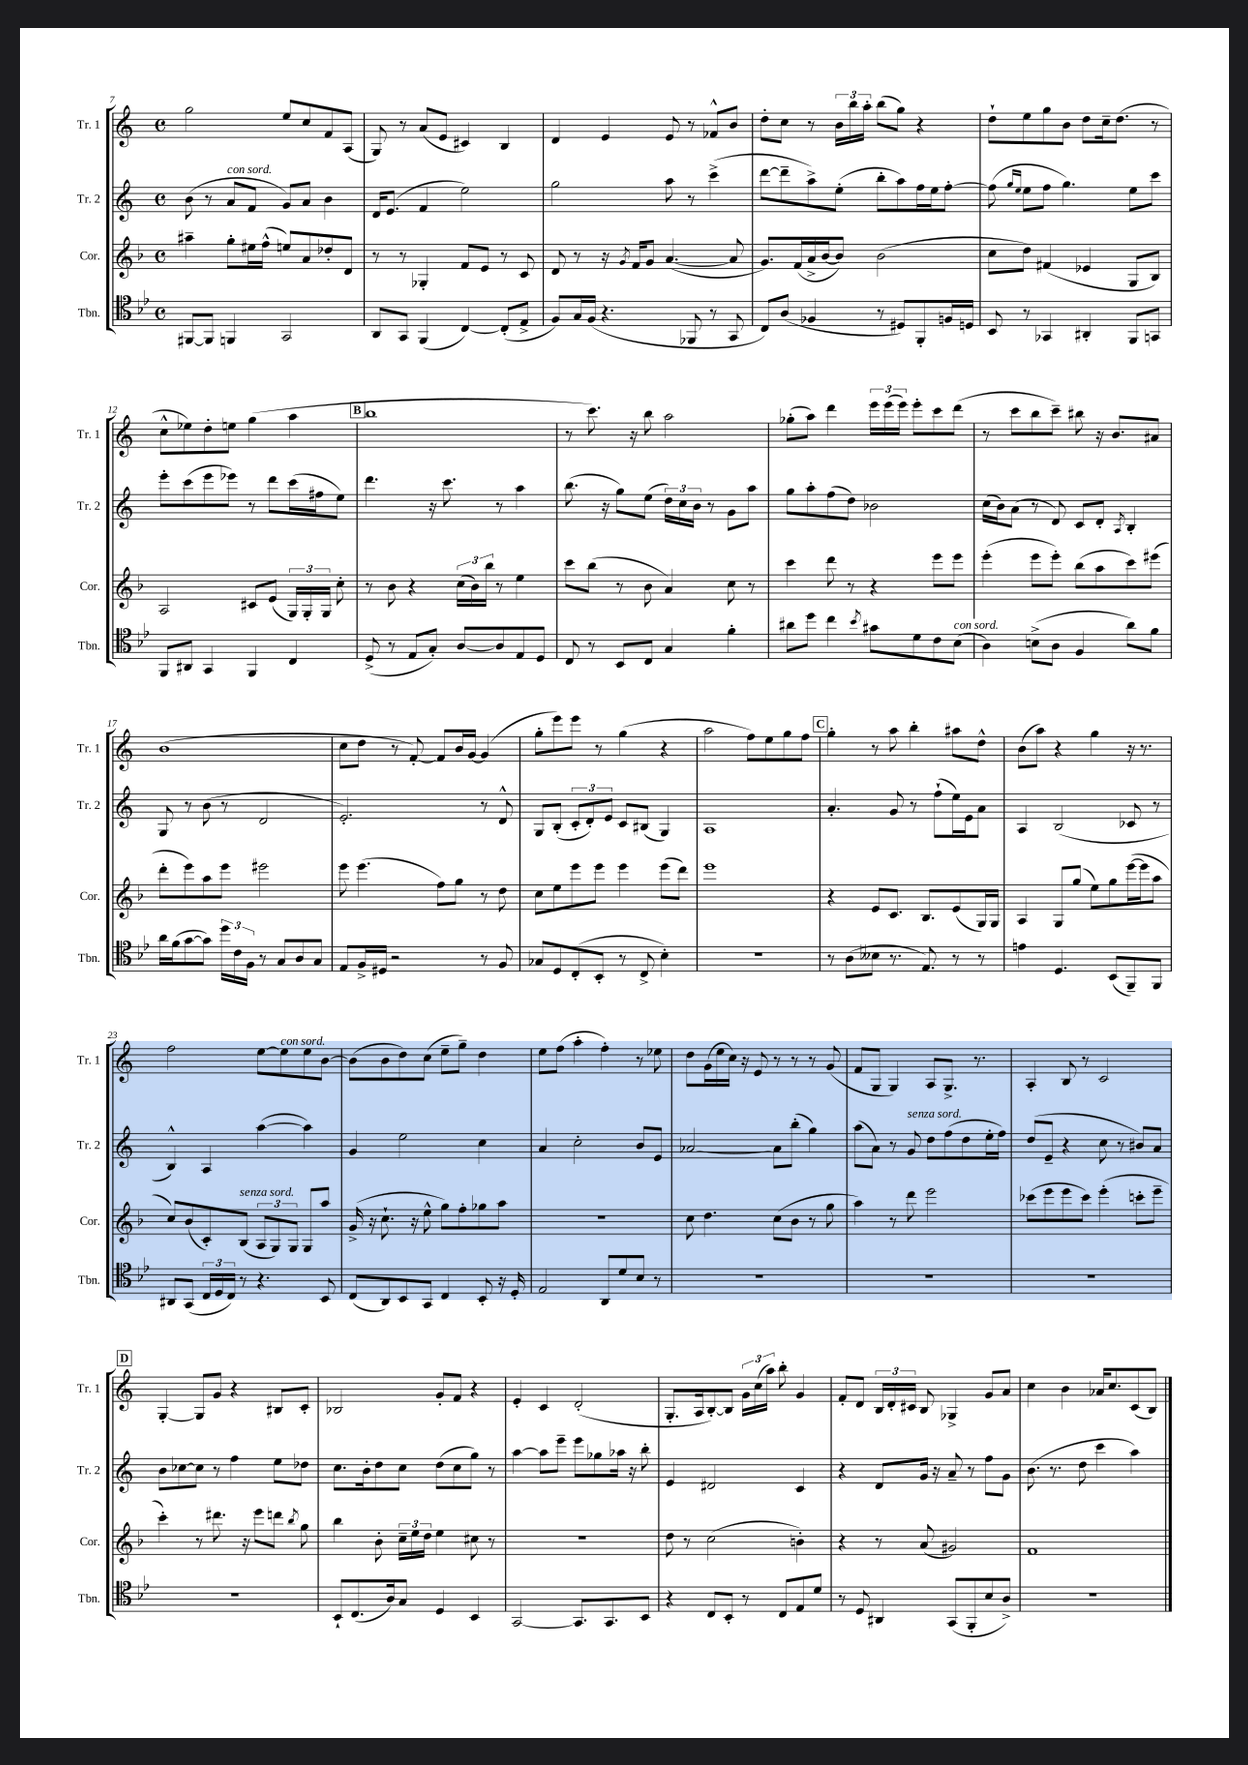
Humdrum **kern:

**kern	**kern	**kern	**kern
*part4	*part3	*part2	*part1
*staff4	*staff3	*staff2	*staff1
*I"Tbn.	*I"Cor.	*I"Tr. 2	*I"Tr. 1
*I'Tbn.	*I'Cor.	*I'Tr. 2	*I'Tr. 1
*clefC4	*clefG2	*clefG2	*clefG2
*k[b-e-]	*k[b-]	*k[]	*k[]
*M4/4	*M4/4	*M4/4	*M4/4
*met(c)	*met(c)	*met(c)	*met(c)
=7	=7	=7	=7
[8FF#X/L	4aa#X~\	(8b\	2gg\
8FF#/J]	.	8r	.
!	!	!LO:TX:a:i:t=con sord.	!
4FFn/	8gg'\L	8a/L	.
.	16ee#X\L	8f/J	.
.	(16ff^^\JJ	.	.
2GG/	8een/L)	8g/L)	8ee/L
.	8a/	8a/J	8cc/
.	8dd-X'/	4b\	8f/
.	8d/J	.	(8A/J
=8	=8	=8	=8
8AA/L	8r	16d/KL	8G/)
.	.	(8.e/J	.
8GG/J	8r	.	8r
(4FF/	4G-X'/	4f/	(8a/L
.	.	.	8e/J
[4C/)	8f/L	2ee\)	4c#X/)
.	8e/J	.	.
(8C'/L]	8r	.	4B/
8E-^/J	8c/	.	.
=9	=9	=9	=9
8F/L)	8d/	2gg\	4d/
16G/L	8r	.	.
(16F/JJ	.	.	.
4.r	16r	.	4e/
.	8qg/	.	.
.	16f/KL	.	.
.	8g/J	.	.
.	([4.a/	8aa\	8e/
8FF-X/	.	8r	8r
8r	.	(4ccc^\	8f-X^^/L
8GG/	8a/]	.	8b/J
=10	=10	=10	=10
8C/L)	8.g/L)	[8ddd\L	8dd'\L
(8A/J	.	8ddd~\]	8cc\J
.	(16f/L	.	.
4F-X/	16a^/	8aa^\)	8r
.	[16b-/J	.	.
.	8b-/J])	(8ee'\J	24b\LL
.	.	.	24bb\
.	.	.	24aa'\JJ
8r	(2b-\	8bb'\L	(8bb\L
8D#X/L)	.	8aa\)	8gg\J)
8FF'/	.	16ff\L	4r
.	.	16ee\J	.
16Fn/L	.	[8ff'\J	.
16Dn/JJ	.	.	.
=11	=11	=11	=11
8BB-/	8cc\L	(8ff\]	8dd`\L
.	.	16qqgg/LL	.
.	.	16qqee/JJ	.
8r	8dd\J)	8ee\L	8ee\
4GG-X/	(4f#X/	8ff\J	8gg\
.	.	4.gg\)	8b\J
4AA#X'/	4e-X/	.	8dd\L
.	.	.	16cc~\k
.	.	.	(8.dd\J
8FF/L	8G/L	8ee\L	.
8GGn/J	8B-/J)	8ccc\J	8r
!!LO:LB:g=z
=12	=12	=12	=12
8FF/L	2A/	8eee'\L	8cc^^\L
8AA#X/J	.	(8ccc\	8ee-X\)
4GG/	.	8eee\	8dd'\
.	.	8eee-X\J)	8een\J
4FF/	8c#X/L	8r	(4gg\
.	(8e/J	8ddd\L	.
4C/	24G/LL)	(16ccc\L	4aa\
.	24G'/	.	.
.	.	16ff#X\J	.
.	24G/JJ	.	.
.	8cc'\	8ee\J)	.
!!LO:REH:place=s1:t=B
=13	=13	=13	=13
(8D^/	8r	4.ddd\	1bb
8r	8b-\	.	.
8E-/L	4r	.	.
8G'/J)	.	16r	.
.	.	8.ccc\	.
[8A/L	(24cc\LL	.	.
.	24b-\)	.	.
.	24bb-\JJ	.	.
8A/]	8r	8r	.
8E-/	4ee\	4aa\	.
8D/J	.	.	.
=14	=14	=14	=14
8C/	8ccc\L	(8.bb\	8r
8r	(8bb-\J	.	8.ccc\)
.	.	16r	.
8BB-/L	8r	8gg\L)	.
.	.	.	16r
8C/J	8b-\	(8ee\J	8bb\
4G/	4a/)	24dd\LL)	2aa\
.	.	24cc\	.
.	.	24b\JJ	.
.	.	8r	.
4f'\	8cc\	8g\L	.
.	8r	8aa\J	.
=15	=15	=15	=15
8a#X\L	4ccc\	8gg\L	(8gg-X'\L
8dd\J	.	8aa'\	8aa\J)
4cc\	8ddd\	(8ff\	4ddd\
.	8r	8dd\J)	.
8qb-/	.	.	.
8g#X\L	4r	2b-X\	24eee\LL
.	.	.	(24eee\
.	.	.	24eee\JJ)
8d\	.	.	8eee'\L
8c\	8eee\L	.	8ccc\
!LO:TX:a:i:t=con sord.	!	!	!
(8B-\J	8eee\J	.	(8ddd\J
=16	=16	=16	=16
4A\)	(4eee'\	(16cc\LL	8r
.	.	16b\J)	.
.	.	(8a\J	8ccc\L
(8Bn^\L	8eee\L	8r	8bb\
8A\J	8eee'\J)	8d/)	8ccc~\J)
4F/	(8bb-\L	8c/L	8bb#X\
.	8aa\	8d'/J	16r
.	.	.	8.b/L
.	.	8qA/	.
8a\L)	8ccc\)	4B'/	.
8f\J	(8eee#X\J	.	8a#X/J
!!LO:LB:g=z
=17	=17	=17	=17
16a\LL	8ddd'\L	8G/	(1b
(16f\J	.	.	.
[8g\	8eee\)	8r	.
8g\J])	8aa\	(8b\	.
24dd\LL	8eee\J	8r	.
24c\	.	.	.
24F\JJ	.	.	.
8r	2eee#X\	2d/	.
8G/L	.	.	.
8A/	.	.	.
8G/J	.	.	.
=18	=18	=18	=18
8E-/L	8eee\	2.e'/)	8cc\L
16F^/L	(4.eee\	.	8dd\J
16D#X/JJ	.	.	.
2r	.	.	8r
.	.	.	[8f'/)
.	8ff\L)	.	8f/L]
.	8gg\J	.	16b/L
.	.	.	[16g/JJ
8r	8r	8r	(4g/]
8F/	8dd\	8d^^/	.
=19	=19	=19	=19
8G-X/L	8cc\L	8G/L	8gg'\L
8D/	8ee\	(8B'/J	8eee\)
(8C'/	8eee\	12c'/L	8eee\J
.	.	12d'/)	.
8BB-'/J	8eee\J	.	8r
.	.	12e/J	.
8r	4eee\	8c/L	(4gg\
8C^/	.	(8B#X/J	.
4B-'\)	(8eee\L	4G/)	4r
.	8ddd\J)	.	.
=20	=20	=20	=20
1r	1eee	1A	2aa\
.	.	.	8ff\L)
.	.	.	8ee\
.	.	.	8gg\
.	.	.	8ff\J
!!LO:REH:place=s1:t=C
=21	=21	=21	=21
8r	4r	4.a'/	4gg'\
(8A\L	.	.	.
8B--X\J	8e/L	.	8r
8.r	8.c/J	8g/	8aa\
.	.	8r	4bb'\
8.E-/)	8.B-/L	.	.
.	.	(8ff`\L	.
8r	(8e/	16ee\L)	8aa#X\L
.	.	16e\J	.
8r	16G/L)	8a\J	8dd^^\J
.	16G/JJ	.	.
=22	=22	=22	=22
4en\	4A/	4A/	(8b\L
.	.	.	8aa\J)
4.D/	8G/L	(2B/	4r
.	(8gg/J	.	.
.	8ee\L)	.	4gg\
(8BB-/L	8gg\	.	.
8FF~/)	([16eee\L	8c-X/	16r
.	16eee\J]	.	8.r
8FF/J	8aa\J	8r	.
!!LO:LB:g=z
=23	=23	=23	=23
8AA#X/L	8cc/L)	4B^^/)	2ff\
(8GG/J	(8b-/	.	.
24C/LL	8c'/)	4A/	.
24D/	.	.	.
24C/JJ)	.	.	.
!	!LO:TX:a:i:t=senza sord.	!	!
8r	(8B-/J	.	.
4.r	12A/L	([4aa\	[8ee\L
.	12G/)	.	.
!	!	!	!LO:TX:a:i:t=con sord.
.	.	.	8ee\]
.	12G/J	.	.
.	8G/L	4aa\])	8ee\
8BB-/	8aa/J	.	[8b\J
=24	=24	=24	=24
(8C/L	(16g^/	4g/	(8b\L]
.	16r	.	.
8AA/)	8.cc`\	.	8b\
8BB-/	.	2ee\	8dd\)
.	16r	.	.
8GG/J	8ee^^\	.	(8cc\J
4C/	8gg\L)	.	8ee~\L
.	8ff'\	.	8gg~\J)
8BB-'/	8gg-X\	4cc\	4dd\
16r	8aa\J	.	.
16D'/	.	.	.
=25	=25	=25	=25
2E-/	1r	4a/	8ee\L
.	.	.	(8ff\J
.	.	2cc'\	4aa'\
8AA/L	.	.	4ff'\)
8d/	.	.	.
8B-/J	.	8b/L	8r
8r	.	8e/J	8ee-X\
=26	=26	=26	=26
1r	8cc\	[2a-X/	8dd\L
.	4.dd\	.	(16g\L
.	.	.	16ee\
.	.	.	16cc\JJ)
.	.	.	16r
.	.	.	8e/
.	(8cc\L	8a-\L]	8r
.	8b-\J	(8bb'\J	8r
.	8r	4gg\)	8r
.	8gg\	.	(8g/
=27	=27	=27	=27
1r	4aa\)	(8aa\L	8f/L
.	.	8a\J)	8G/J
.	8r	8r	4G/)
!	!	!LO:TX:a:i:t=senza sord.	!
.	8ddd\	8g/	.
.	2eee\	8dd\L	8A/L
.	.	(8ff\	8.G^/J
.	.	8dd\	.
.	.	.	8.r
.	.	16ee'\L	.
.	.	16ff\JJ)	.
=28	=28	=28	=28
1r	(8ccc-X\L	(8dd/L	4A'/
.	8eee\	8e~/J	.
.	8eee\	4r	8B/
.	8ccc-\J)	.	8r
.	(4eee'\	8cc\	2c/
.	.	8r	.
.	8cccn'\L	8b#X/L)	.
.	8eee~\J	8a/J	.
!!LO:LB:g=z
!!LO:REH:place=s1:t=D
=29	=29	=29	=29
1r	4ccc'\)	8b\L	[4G'/
.	.	[8cc-X\	.
.	8r	8cc-\J]	8G/L]
.	8.ddd#X\	8r	8g/J
.	.	4ff\	4r
.	16r	.	.
.	8eee\L	.	.
.	8dddn\J	8ee\L	8B#X/L
.	8qbb-/	.	.
.	8gg\	8dd-X\J	8c'/J
=30	=30	=30	=30
8BB-`/L	4bb-\	8.cc\L	2B-X/
(8.C/	.	.	.
.	.	16b'\k	.
.	8b-'\	8dd\	.
16A/k)	.	.	.
8G/J	24cc~\LL	8cc\J	.
.	24ee\	.	.
.	24dd\JJ	.	.
4D/	4ee\	(8dd\L	8g'/L
.	.	8cc\	8f/J
4BB-/	8cc#X\	8gg\J)	4r
.	8r	8r	.
=31	=31	=31	=31
[2GG/	1r	[4aa\	4e'/
.	.	8aa\L]	4c/
.	.	8eee~\J	.
8.GG/L]	.	8eee\L	(2d'/
.	.	8gg-X\	.
8.GG/	.	.	.
.	.	16aa-X\Jk	.
.	.	16r	.
8BB-/J	.	8bb'\	.
=32	=32	=32	=32
4r	8dd\	4e/	8.G'/L
.	8r	.	.
.	.	.	16A/k
8C/L	(2cc\	2d#X/	[8B'/)
8BB-'/J	.	.	8B/J]
8r	.	.	24g\LL
.	.	.	(24cc\
.	.	.	24aa\JJ)
8C/L	.	.	8bb'\
8E-/	4bn'\)	4c/	4g/
8d/J	.	.	.
=33	=33	=33	=33
8r	4r	4r	8f'/L
8D/	.	.	8d/J
4AA#X/	8r	8d/L	24B/LL
.	.	.	24d'/
.	.	.	24c#X/JJ
.	(8a/	16g/Jk	8B/
.	.	16r	.
(8GG/L	2g#X/)	8a~/	4G-X^/
8FF'/	.	8r	.
8B-/	.	8ff\L	8g/L
8A^/J)	.	8g\J	8a/J
=34	=34	=34	=34
1r	1f	(8.b\	4cc\
.	.	8.r	.
.	.	.	4b\
.	.	8dd\	.
.	.	4ccc\	16a-X/KL
.	.	.	8.cc/
.	.	4aa\)	(8c/
.	.	.	8B/J)
==	==	==	==
*-	*-	*-	*-
